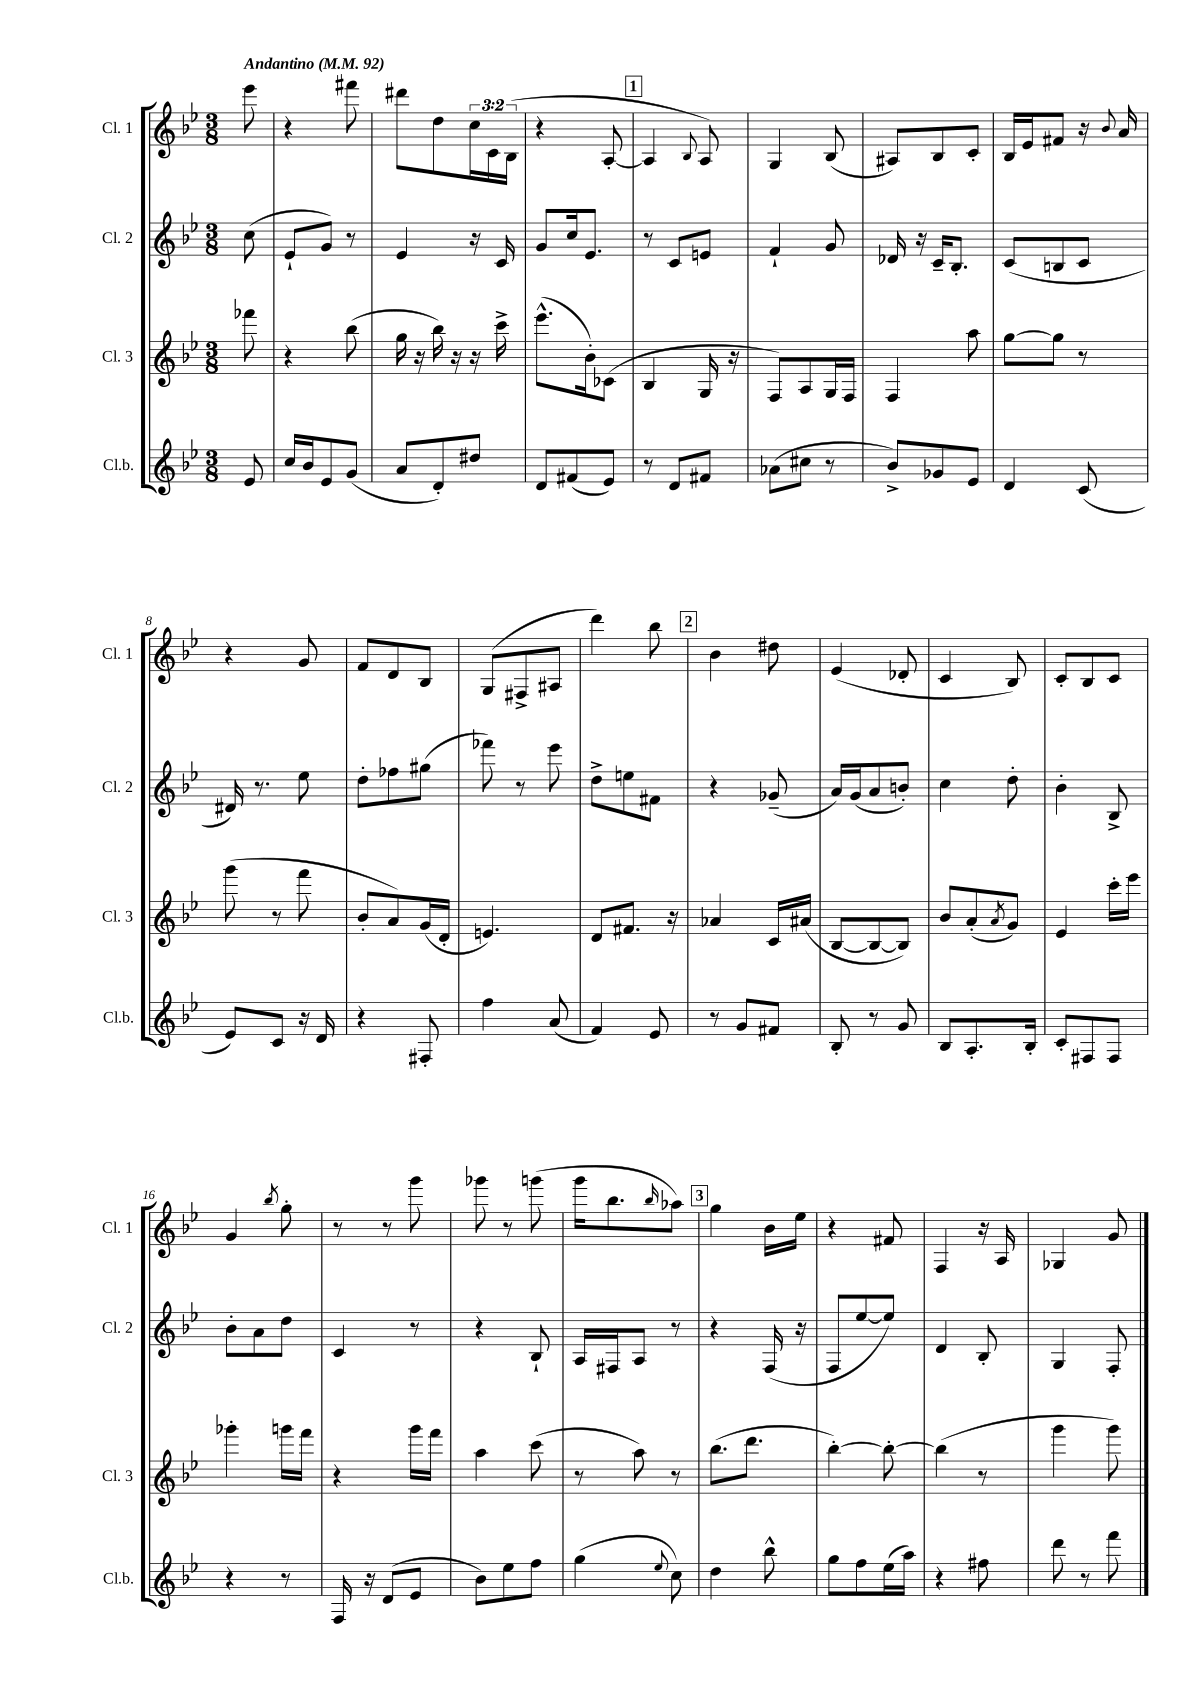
<<
\new StaffGroup <<
\new Staff = "s0" \with { instrumentName = "Cl. 1" shortInstrumentName = "Cl. 1" } {
    \clef treble \key bes \major \numericTimeSignature \time 3/8 \override Staff.TupletNumber.text = #tuplet-number::calc-fraction-text \partial 8 \tempo "Andantino" 4 = 92
    ees'''8 |
    r4 fis'''8 |
    dis'''8 d''8 \tuplet 3/2 { c''16 c'16 bes16( } |
    r4 a8~-. |
    \mark \markup { \box "1" } a4 \appoggiatura { bes8 } a8) |
    g4 bes8( |
    ais8) bes8 c'8-. |
    bes16 ees'16 fis'8 r16 \appoggiatura { bes'8 } a'16 |
    r4 g'8 |
    f'8 d'8 bes8 |
    g8( fis8-> ais8 |
    d'''4) bes''8 |
    \mark \markup { \box "2" } bes'4 dis''8 |
    ees'4( des'8-. |
    c'4 bes8) |
    c'8-. bes8 c'8 |
    g'4 \acciaccatura { bes''8 } g''8-. |
    r8 r8 g'''8 |
    ges'''8 r8 g'''8( |
    g'''16 bes''8. \grace { bes''16 } aes''8) |
    \mark \markup { \box "3" } g''4 bes'16 ees''16 |
    r4 fis'8 |
    f4 r16 a16 |
    ges4 g'8 \bar "|." |
}
\new Staff = "s1" \with { instrumentName = "Cl. 2" shortInstrumentName = "Cl. 2" } {
    \clef treble \key bes \major \numericTimeSignature \time 3/8 \partial 8
    c''8( |
    ees'8-! g'8) r8 |
    ees'4 r16 c'16 |
    g'8 c''16 ees'8. |
    \mark \markup { \box "1" } r8 c'8 e'8 |
    f'4-! g'8 |
    des'16 r16 c'16-- bes8.-. |
    c'8( b8 c'8 |
    dis'16) r8. ees''8 |
    d''8-. fes''8 gis''8( |
    fes'''8) r8 ees'''8 |
    d''8-> e''8 fis'8 |
    \mark \markup { \box "2" } r4 ges'8--( |
    a'16) g'16( a'8 b'8-.) |
    c''4 d''8-. |
    bes'4-. bes8-> |
    bes'8-. a'8 d''8 |
    c'4 r8 |
    r4 bes8-! |
    a16 fis16 a8 r8 |
    \mark \markup { \box "3" } r4 f16( r16 |
    f8 ees''8~ ees''8) |
    d'4 bes8-. |
    g4 f8-. \bar "|." |
}
\new Staff = "s2" \with { instrumentName = "Cl. 3" shortInstrumentName = "Cl. 3" } {
    \clef treble \key bes \major \numericTimeSignature \time 3/8 \partial 8
    fes'''8 |
    r4 bes''8( |
    g''16 r16 bes''16) r16 r16 c'''16-> |
    ees'''8.-^( bes'16-.) ces'8( |
    \mark \markup { \box "1" } bes4 g16 r16 |
    f8) a8 g16 f16 |
    f4 a''8 |
    g''8~ g''8 r8 |
    g'''8( r8 f'''8 |
    bes'8-. a'8) g'16( d'16-. |
    e'4.) |
    d'8 fis'8. r16 |
    \mark \markup { \box "2" } aes'4 c'16 ais'16( |
    bes8~ bes8~ bes8) |
    bes'8 a'8-.( \acciaccatura { a'8 } g'8) |
    ees'4 c'''16-. ees'''16 |
    ges'''4-. g'''16 f'''16 |
    r4 g'''16 f'''16 |
    a''4 c'''8( |
    r8 a''8) r8 |
    \mark \markup { \box "3" } bes''8.( d'''8. |
    bes''4~-.) bes''8~-. |
    bes''4( r8 |
    g'''4 g'''8) \bar "|." |
}
\new Staff = "s3" \with { instrumentName = "Cl.b." shortInstrumentName = "Cl.b." } {
    \clef treble \key bes \major \numericTimeSignature \time 3/8 \partial 8
    ees'8 |
    c''16 bes'16 ees'8 g'8( |
    a'8 d'8-.) dis''8 |
    d'8 fis'8( ees'8) |
    \mark \markup { \box "1" } r8 d'8 fis'8 |
    aes'8( cis''8 r8 |
    bes'8->) ges'8 ees'8 |
    d'4 c'8( |
    ees'8) c'8 r16 d'16 |
    r4 fis8-. |
    f''4 a'8( |
    f'4) ees'8 |
    \mark \markup { \box "2" } r8 g'8 fis'8 |
    bes8-. r8 g'8 |
    bes8 a8.-. bes16-. |
    c'8-. fis8 fis8 |
    r4 r8 |
    f16 r16 d'8( ees'8 |
    bes'8) ees''8 f''8 |
    g''4( \appoggiatura { ees''8 } c''8) |
    \mark \markup { \box "3" } d''4 bes''8-^ |
    g''8 f''8 ees''16( a''16) |
    r4 fis''8 |
    d'''8 r8 f'''8 \bar "|." |
}
>>
>>
